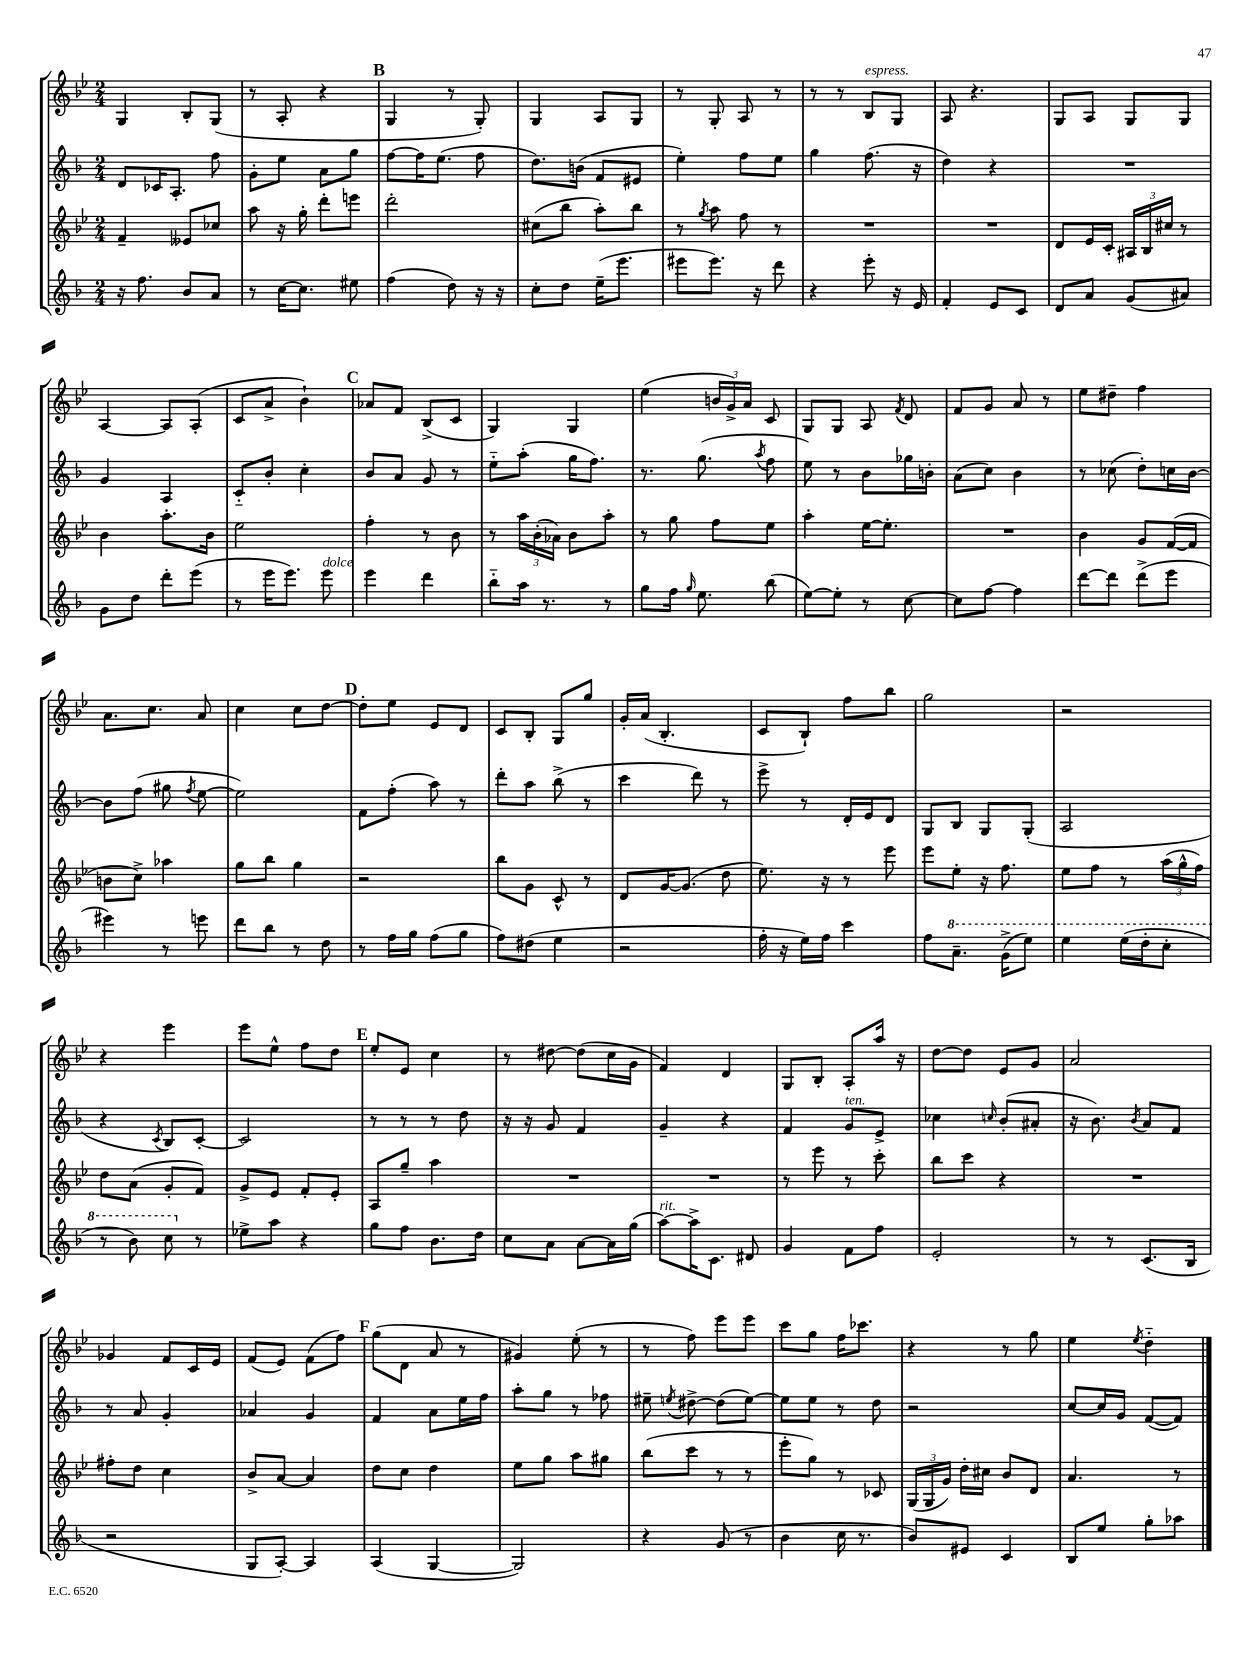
<<
\new StaffGroup <<
\new Staff = "s0" {
    \clef treble \key bes \major \numericTimeSignature \time 2/4
    \autoBeamOff g4 bes8[-. g8]( |
    r8 a8-. r4 |
    \mark \markup { \bold "B" } g4 r8 g8-.) |
    g4 a8[ g8] |
    r8 g8-. a8 r8 |
    r8 r8 bes8[^\markup { \italic "espress." } g8] |
    a8 r4. |
    g8[ a8] g8[ g8] |
    a4~ a8[ a8]-.( |
    c'8[ a'8]-> bes'4-!) |
    \mark \markup { \bold "C" } aes'8[ f'8] bes8[->( c'8] |
    g4) g4 |
    ees''4( \tuplet 3/2 { b'16[ g'16->) a'16] } c'8 |
    g8[ g8] a8 \acciaccatura { f'8 } d'8 |
    f'8[ g'8] a'8 r8 |
    ees''8[ dis''8]-- f''4 |
    a'8.[ c''8.] a'8 |
    c''4 c''8[ d''8]~ |
    \mark \markup { \bold "D" } d''8[-. ees''8] ees'8[ d'8] |
    c'8[ bes8]-. g8[ g''8] |
    g'16[-. a'16]( bes4.-. |
    c'8[ bes8]-!) f''8[ bes''8] |
    g''2 |
    r2 |
    r4 ees'''4 |
    ees'''8[ ees''8]-^ f''8[ d''8] |
    \mark \markup { \bold "E" } ees''8[-. ees'8] c''4 |
    r8 dis''8~ dis''8[( c''16 g'16] |
    f'4) d'4 |
    g8[ bes8]-. a8[-. a''16] r16 |
    d''8[~ d''8] ees'8[ g'8] |
    a'2 |
    ges'4 f'8[ c'16 ees'16] |
    f'8[( ees'8]) f'8[( f''8]) |
    \mark \markup { \bold "F" } g''8[( d'8] a'8 r8 |
    gis'4) ees''8-.( r8 |
    r8 f''8) ees'''8[ ees'''8] |
    c'''8[ g''8] f''16[ ces'''8.] |
    r4 r8 g''8 |
    ees''4 \acciaccatura { ees''8 } d''4-_ \bar "|." |
}
\new Staff = "s1" {
    \clef treble \key f \major \numericTimeSignature \time 2/4
    \autoBeamOff d'8[ ces'16 a8.]-. f''8 |
    g'8[-. e''8] a'8[ g''8] |
    \mark \markup { \bold "B" } f''8[~ f''16 e''8.]( f''8 |
    d''8.[) b'16]( f'8[ eis'8] |
    e''4-.) f''8[ e''8] |
    g''4 f''8.( r16 |
    d''4) r4 |
    R2 |
    g'4 a4 |
    c'8[-_ bes'8]-. c''4-. |
    \mark \markup { \bold "C" } bes'8[ a'8] g'8 r8 |
    e''8[-_ a''8]-.( g''16[ f''8.]) |
    r8. g''8.( \acciaccatura { a''8 } f''8 |
    e''8) r8 bes'8[ ges''16 b'16]-. |
    a'8[( c''8]) bes'4 |
    r8 ces''8( d''8[-.) c''16 bes'16]~ |
    bes'8[ f''8]( gis''8 \acciaccatura { f''8 } e''8~ |
    e''2) |
    \mark \markup { \bold "D" } f'8[ f''8]-.( a''8) r8 |
    d'''8[-. a''8] bes''8->( r8 |
    c'''4 d'''8) r8 |
    e'''8-> r8 d'16[-. e'16 d'8] |
    g8[ bes8] g8[ g8]-.( |
    a2 |
    r4 \acciaccatura { c'8 } bes8[) c'8]~-. |
    c'2 |
    \mark \markup { \bold "E" } r8 r8 r8 d''8 |
    r16 r16 g'8 f'4 |
    g'4-- r4 |
    f'4 g'8[^\markup { \italic "ten." } e'8]-> |
    ces''4 \grace { c''16 } bes'8[-.( ais'8]-. |
    r16 bes'8.) \acciaccatura { bes'8 } a'8[ f'8] |
    r8 a'8 g'4-. |
    aes'4 g'4 |
    \mark \markup { \bold "F" } f'4 a'8[ e''16 f''16] |
    a''8[-. g''8] r8 fes''8 |
    eis''8-- \acciaccatura { e''8 } dis''8~-> dis''8[( e''8]~) |
    e''8[ e''8] r8 d''8 |
    r2 |
    c''8[~ c''16 g'16] f'8[~( f'8]) \bar "|." |
}
\new Staff = "s2" {
    \clef treble \key bes \major \numericTimeSignature \time 2/4
    \autoBeamOff f'4-- eeses'8[ ces''8] |
    a''8 r16 g''16-. d'''8[-. e'''8] |
    \mark \markup { \bold "B" } d'''2-. |
    cis''8[( bes''8] a''8[-.) bes''8] |
    r8 \acciaccatura { g''8 } a''8 f''8 r8 |
    R2 |
    R2 |
    d'8[ ees'16 c'16]-. \tuplet 3/2 { ais16[ bes16 cis''16] } r8 |
    bes'4 a''8.[-. bes'16] |
    ees''2 |
    \mark \markup { \bold "C" } f''4-. r8 bes'8 |
    r8 \tuplet 3/2 { a''16[ bes'16-.( aes'16]) } bes'8[ a''8]-. |
    r8 g''8 f''8[ ees''8] |
    a''4-. ees''16[~ ees''8.]-. |
    R2 |
    bes'4 g'8[ f'16~( f'16] |
    b'8[ c''8]->) aes''4 |
    g''8[ bes''8] g''4 |
    \mark \markup { \bold "D" } r2 |
    bes''8[ g'8] c'8-^ r8 |
    d'8[ g'16~ g'8.]( d''8 |
    ees''8.) r16 r8 ees'''8 |
    ees'''8[ ees''8]-. r16 f''8. |
    ees''8[ f''8] r8 \tuplet 3/2 { a''16[( g''16-^ f''16]) } |
    d''8[ a'8]( g'8[-. f'8]) |
    g'8[-> ees'8] f'8[-. ees'8]-. |
    \mark \markup { \bold "E" } a8[ g''8]-- a''4 |
    R2 |
    R2 |
    r8 ees'''8 r8 c'''8-. |
    bes''8[ c'''8] r4 |
    R2 |
    fis''8[-. d''8] c''4 |
    bes'8[-> a'8]~ a'4 |
    \mark \markup { \bold "F" } d''8[ c''8] d''4 |
    ees''8[ g''8] a''8[ gis''8] |
    bes''8[( c'''8] r8 r8 |
    ees'''8[-. g''8]) r8 ces'8 |
    \tuplet 3/2 { g16[( g16 g'16]) } d''16[-. cis''16] bes'8[ d'8] |
    a'4. r8 \bar "|." |
}
\new Staff = "s3" {
    \clef treble \key f \major \numericTimeSignature \time 2/4
    \autoBeamOff r16 f''8. bes'8[ a'8] |
    r8 c''16[~ c''8.] eis''8 |
    \mark \markup { \bold "B" } f''4( d''8) r16 r16 |
    c''8[-. d''8] e''16[--( e'''8.] |
    eis'''8[ eis'''8.]) r16 d'''8 |
    r4 e'''8-. r16 e'16 |
    f'4-. e'8[ c'8] |
    d'8[ a'8] g'8[( ais'8]) |
    g'8[ d''8] d'''8[-. e'''8]( |
    r8 e'''16[ e'''8.]) e'''8^\markup { \italic "dolce" } |
    \mark \markup { \bold "C" } e'''4 d'''4 |
    bes''8[-_ a''16] r8. r8 |
    g''8[ f''16] \grace { g''16 } e''8. bes''8( |
    e''8[~) e''8]-. r8 c''8~ |
    c''8[ f''8]~ f''4 |
    d'''8[~ d'''8] d'''8[->( e'''8] |
    eis'''4) r8 e'''8 |
    d'''8[ bes''8] r8 d''8 |
    \mark \markup { \bold "D" } r8 f''16[ g''16] f''8[( g''8] |
    f''8[) dis''8]( e''4 |
    r2 |
    f''16-. r16 e''16[) f''16] c'''4 |
    f''8[ \ottava #1 a''8.]-- g''16[->( e'''8]) |
    e'''4 e'''16[( d'''16-. c'''8]-. |
    r8 bes''8) c'''8 \ottava #0 r8 |
    ees''8[-> a''8] r4 |
    \mark \markup { \bold "E" } g''8[ f''8] bes'8.[ d''16] |
    c''8[ a'8] a'8[~ a'16 g''16]( |
    a''8[~^\markup { \italic "rit." }) a''16-> c'8.] dis'8 |
    g'4 f'8[ f''8] |
    e'2-. |
    r8 r8 c'8.[( bes16] |
    r2 |
    g8[ a8]~-.) a4 |
    \mark \markup { \bold "F" } a4( g4~ |
    g2) |
    r4 g'8( r8 |
    bes'4 c''16 r8. |
    bes'8[) eis'8] c'4 |
    bes8[ e''8] g''8[-. aes''8] \bar "|." |
}
>>
>>
\layout { \context { \Score \remove "Bar_number_engraver" } }
